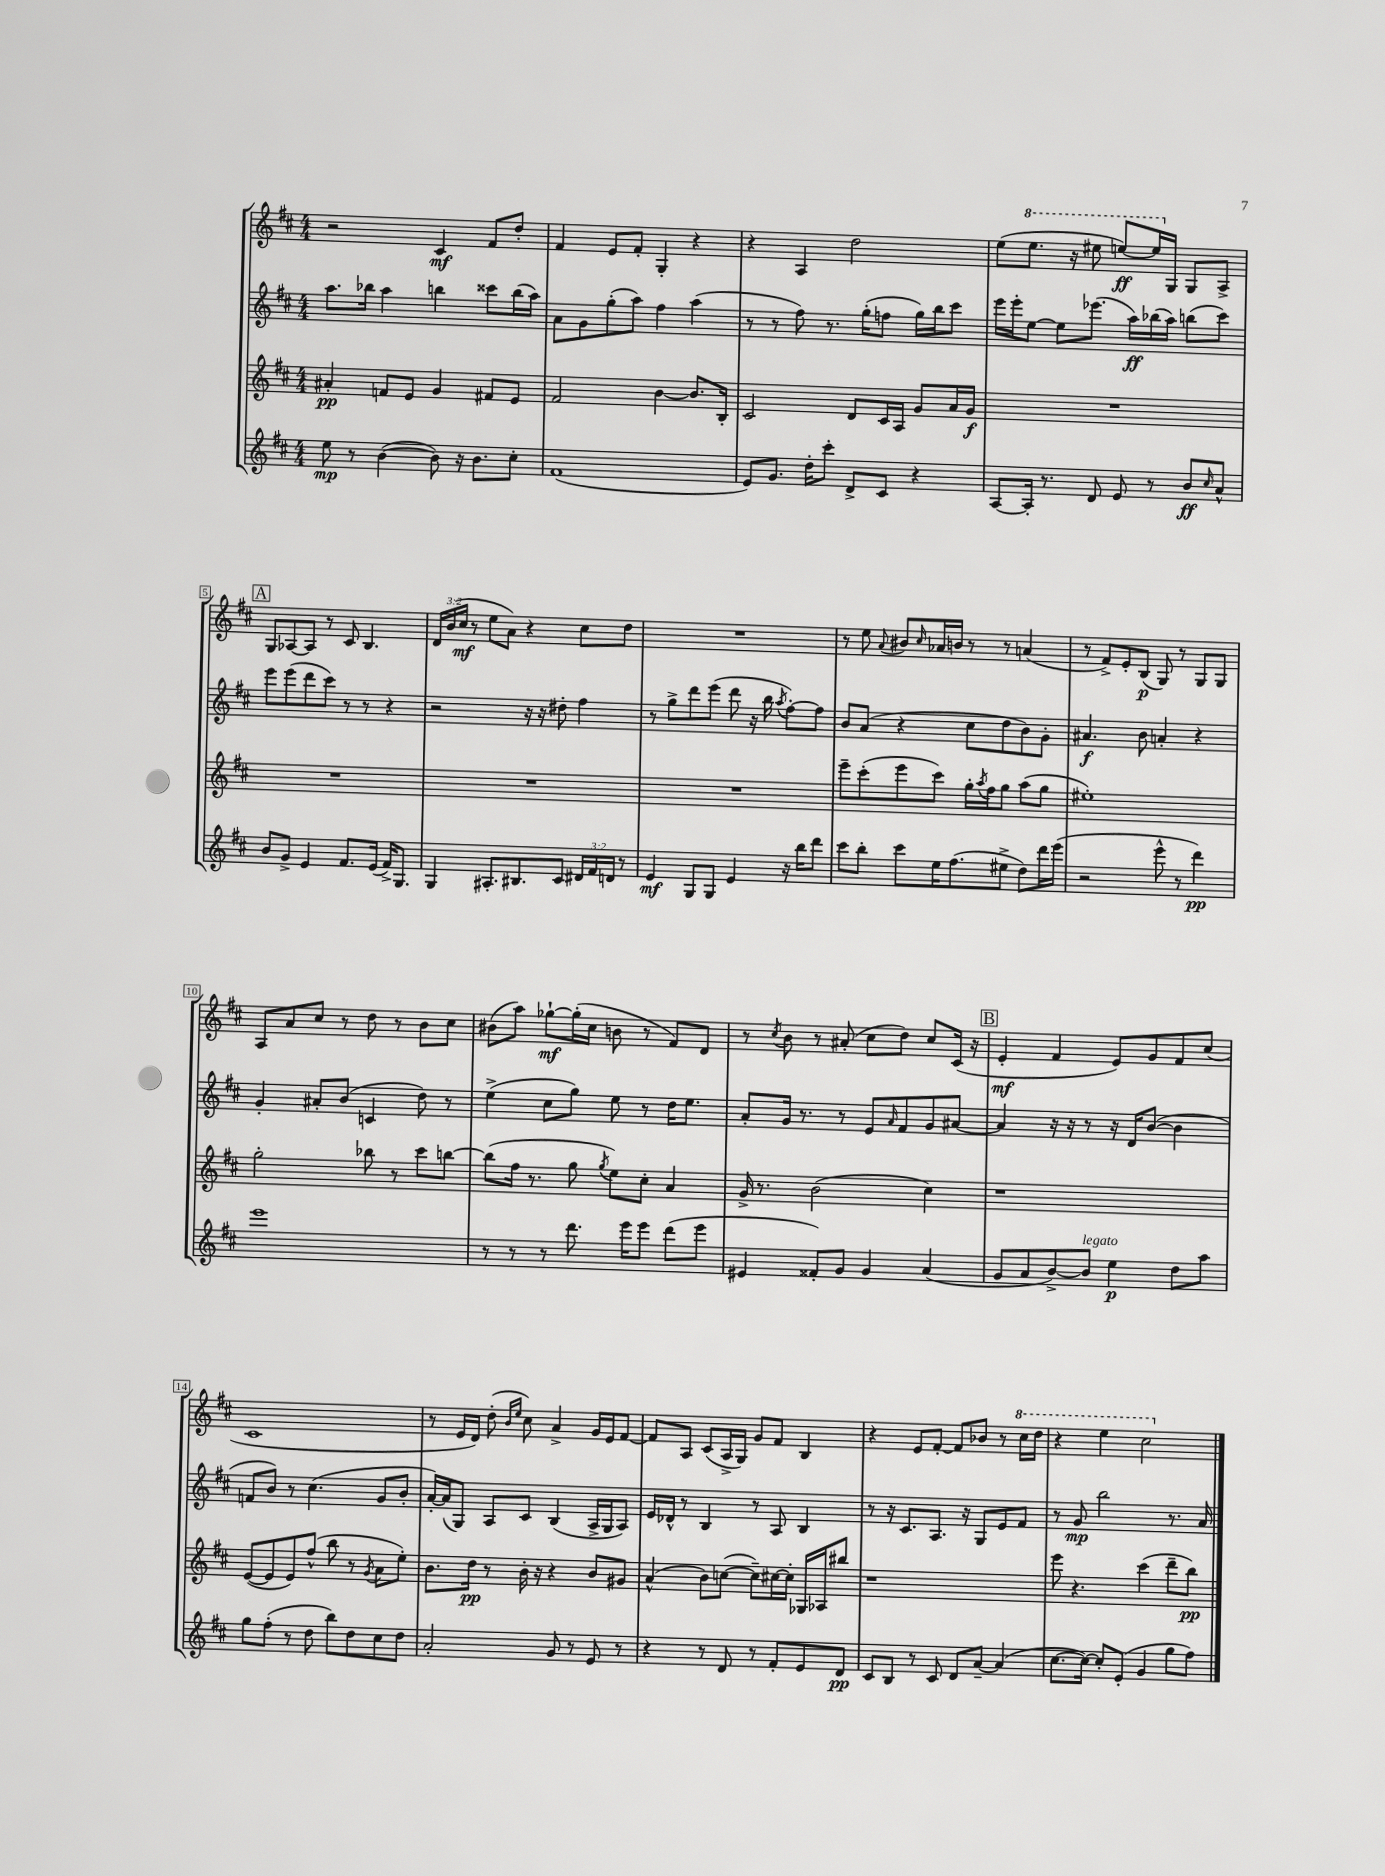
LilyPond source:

<<
\new StaffGroup <<
\new Staff = "s0" {
    \clef treble \key d \major \numericTimeSignature \time 4/4 \override Staff.TupletNumber.text = #tuplet-number::calc-fraction-text
    r2 cis'4\mf fis'8 d''8-. |
    fis'4 e'8 fis'8-. g4-. r4 |
    r4 a4 d''2 |
    e''8( \ottava #1 e'''8. r16 eis'''8 e'''8~\ff) e'''16 \ottava #0 g16 g8 a8-> |
    \mark \markup { \box "A" } g8 aes8~ aes8 r8 cis'8 b4. |
    \tuplet 3/2 { d'16 b'16( cis''16\mf } r8 e''8 a'8) r4 cis''8 d''8 |
    R1 |
    r8 e''8 \appoggiatura { a'8 } bis'8 \grace { cis''16 } aes'16 b'16 r8 r8 a'4( |
    r8 fis'8->) e'8-. b8\p( g8) r8 g8 g8 |
    a8 a'8 cis''8 r8 d''8 r8 b'8 cis''8 |
    bis'8( a''8) ges''8~-!\mf ges''16-.( cis''16 b'8 r8 fis'8) d'8 |
    r8 \acciaccatura { cis''8 } b'8 r8 ais'8-.( cis''8 d''8) cis''8 cis'16( r16 |
    \mark \markup { \box "B" } e'4-.\mf fis'4 e'8) g'8 fis'8 cis''8( |
    cis'1 |
    r8 e'16 d'16) d''8-.( \grace { b'16 e''16 } cis''8) a'4-> g'16 e'16 fis'8~ |
    fis'8 a8 cis'8( a16-> g16) g'8 fis'8 b4 |
    r4 e'8 fis'8~-. fis'8 bes'8 r8 \ottava #1 cis'''16 d'''16 |
    r4 e'''4 cis'''2 \ottava #0 \bar "|." |
}
\new Staff = "s1" {
    \clef treble \key d \major \numericTimeSignature \time 4/4
    a''8. bes''16 a''4 b''4 cisis'''8 b''16( a''16) |
    a'8 g'8 g''8-.( a''8) fis''4 a''4( |
    r8 r8 fis''8) r8. g''16-.( f''8 g''16) b''16 cis'''8 |
    e'''16 e'''16-. e''8~ e''8 ees'''8.( a''16\ff) bes''16( a''16) b''8( cis'''8) |
    \mark \markup { \box "A" } e'''8 e'''8( d'''8 cis'''8) r8 r8 r4 |
    r2 r16 r16 dis''8-. fis''4 |
    r8 g''8-> d'''8 e'''8( d'''8 r16 b''16 \acciaccatura { a''8 } fis''8~-.) fis''8 |
    b'8 a'8( r4 cis''8 d''8 b'8) g'8-. |
    ais'4.\f b'8 a'4-. r4 |
    g'4-. ais'8-. b'8( c'4 d''8) r8 |
    e''4->( cis''8 g''8) e''8 r8 d''16 e''8. |
    a'8-. g'16 r8. r8 e'8 \grace { a'16 } fis'8 g'8 ais'8~ |
    \mark \markup { \box "B" } ais'4 r16 r16 r8 r16 d'16 b'8~( b'4 |
    f'8 b'8) r8 cis''4.( g'8 b'8-. |
    a'16~-.) a'16( g8) a8 cis'8 b4( a16-> g16 a8) |
    e'16 des'16-^ r8 b4 r8 a8 b4 |
    r8 r16 cis'8. a8. r16 g8 e'8 fis'8 |
    r8 g'8\mp b''2 r8. a'16 \bar "|." |
}
\new Staff = "s2" {
    \clef treble \key d \major \numericTimeSignature \time 4/4
    ais'4-.\pp f'8 e'8 g'4 fis'8 e'8 |
    fis'2 b'4~ b'8. b16-. |
    cis'2 d'8 cis'16 a16 g'8 a'16 g'16\f |
    R1 |
    \mark \markup { \box "A" } R1 |
    R1 |
    R1 |
    e'''8-- cis'''8-.( e'''8 cis'''8) g''16-. \acciaccatura { a''8 } fis''16 g''8 a''8( g''8 |
    eis''1-.) |
    g''2-. bes''8 r8 cis'''8 b''8~ |
    b''8( fis''16 r8. g''8 \acciaccatura { g''8 } e''8) cis''8-. a'4 |
    g'16-> r8. b'2( cis''4) |
    \mark \markup { \box "B" } r1 |
    e'8~( e'8 e'8) fis''8-^( b''8 r8 \acciaccatura { g'8 } a'8 e''8-.) |
    b'8. d''16\pp r8 b'16-. r16 r4 b'8 gis'8 |
    a'4-^( b'8) c''8~( c''8--) cis''16~ cis''16-. ges16 aes16 bis''8 |
    r1 |
    e'''8 r4. cis'''4( d'''8-- b''8\pp) \bar "|." |
}
\new Staff = "s3" {
    \clef treble \key d \major \numericTimeSignature \time 4/4 \override Staff.TupletNumber.text = #tuplet-number::calc-fraction-text
    e''8\mp r8 b'4~( b'8) r16 b'8. cis''8-. |
    fis'1( |
    e'8) g'8. d''16-. cis'''8-. d'8-> cis'8 r4 |
    a8~ a16-. r8. d'8 e'8 r8 b'8\ff \grace { cis''16 } a'8-^ |
    \mark \markup { \box "A" } b'8 g'8-> e'4 fis'8. e'16( fis'16->) g8. |
    g4 ais8.-. bis8. cis'8 \tuplet 3/2 { dis'16 fis'16 d'16 } r8 |
    e'4\mf g8 g8 e'4 r16 b''16 d'''8 |
    cis'''8 b''8-. cis'''8 e''16 fis''8.( eis''8-> d''8) d'''16 e'''16( |
    r2 e'''8-^ r8 d'''4\pp) |
    e'''1 |
    r8 r8 r8 d'''8. e'''16 e'''8 d'''8( e'''8 |
    eis'4 fisis'8-.) g'8 g'4 a'4( |
    \mark \markup { \box "B" } g'8 a'8 b'8~->) b'8^\markup { \italic "legato" } e''4\p d''8 a''8 |
    g''8 fis''8-.( r8 d''8 b''8) d''8 cis''8 d''8 |
    a'2-. g'8 r8 e'8 r8 |
    r4 r8 d'8 r8 fis'8-. e'8 d'8\pp |
    cis'8 b8 r8 cis'8 d'8 a'8~-- a'4( |
    cis''8.~ cis''16~) cis''8-. e'8-.( g'4 g''8 fis''8) \bar "|." |
}
>>
>>
\layout { \context { \Score \override BarNumber.stencil = #(make-stencil-boxer 0.1 0.3 ly:text-interface::print) } }
